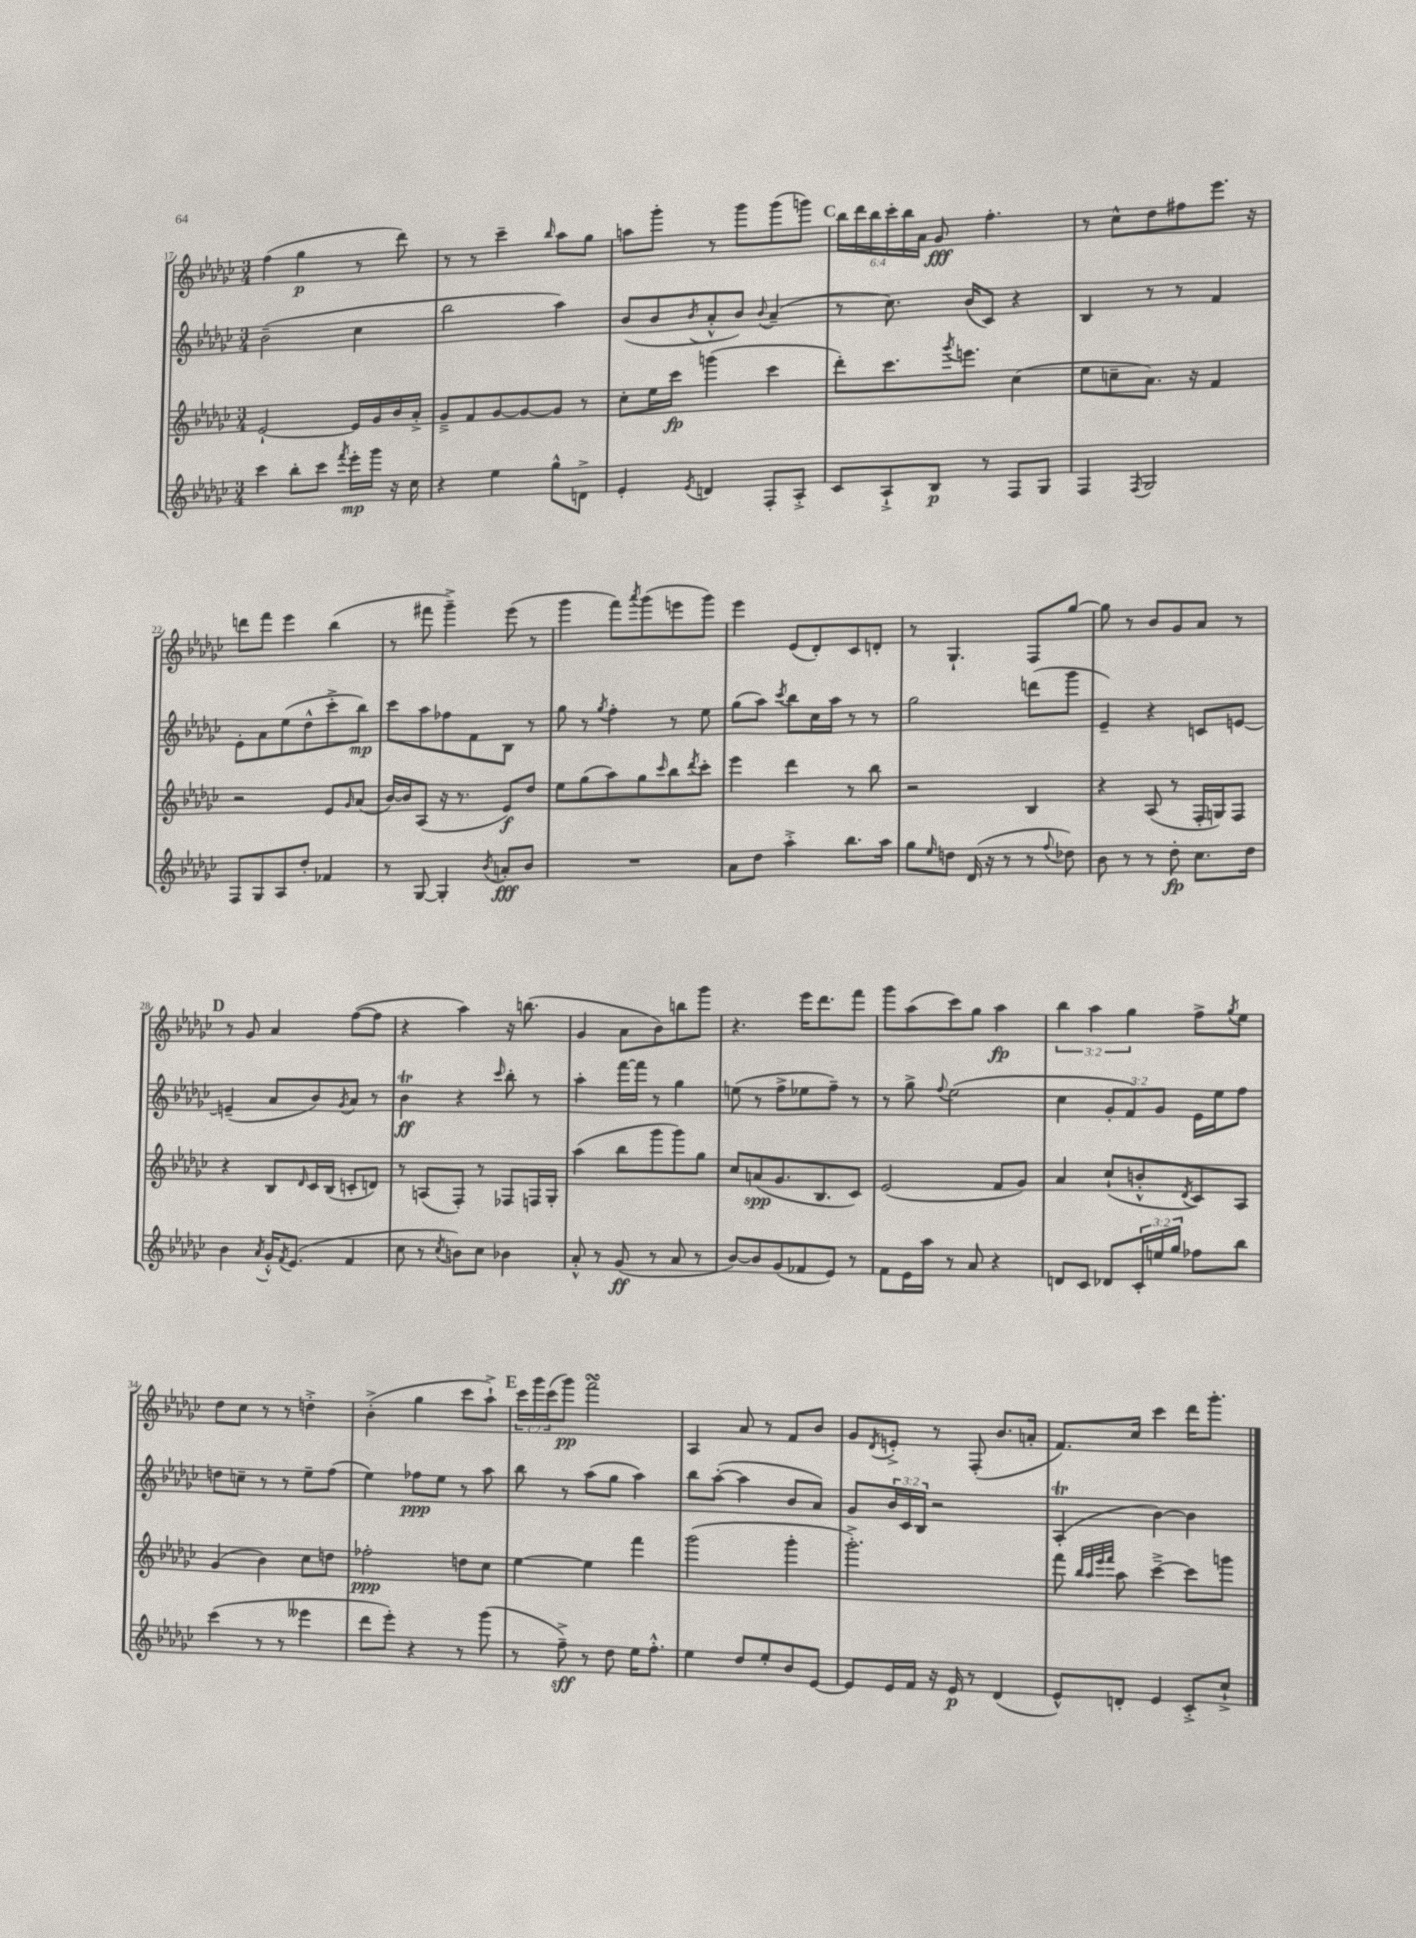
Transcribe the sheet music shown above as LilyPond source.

<<
\new StaffGroup <<
\new Staff = "s0" {
    \clef treble \key ges \major \numericTimeSignature \time 3/4 \override Staff.TupletNumber.text = #tuplet-number::calc-fraction-text
    f''4( ges''4\p r8 des'''8) |
    r8 r8 ces'''4-- \grace { bes''16 } aes''8 ges''8 |
    a''8 ges'''8-. r8 ges'''8 ges'''8( g'''8) |
    \mark \markup { \bold "C" } \tuplet 6/4 { bes''16 des'''16 bes''16 ces'''16-. bes''16 aes'16 } ges'8\fff f''4.-. |
    r8 ces''8-^ des''8 fis''8 ees'''8. r16 |
    d'''8 f'''8 ees'''4 bes''4( |
    r8 fis'''8 ges'''4--->) ees'''8( r8 |
    ges'''4 f'''8) \acciaccatura { aes'''8 } ges'''8( e'''8 ges'''8) |
    ees'''4 ees'8( des'8-.) ces'8 d'8-. |
    r8 ges4.-! f8 ges''8~ |
    ges''8 r8 bes'8 ges'8 aes'8 r8 |
    \mark \markup { \bold "D" } r8 ges'8 aes'4 f''8~( f''8 |
    r4 aes''4) r16 b''8.( |
    ges'4 aes'8 bes'8) b''8 ges'''8 |
    r4. ees'''16 des'''8. f'''8 |
    ges'''8 aes''8( ces'''8) ges''8 aes''4\fp |
    \tuplet 3/2 { bes''4 aes''4 ges''4 } f''8-> \acciaccatura { ges''8 } ees''8 |
    des''8 ces''8 r8 r8 d''4-.-> |
    bes'4-.->( ges''4 ces'''8 aes''8-!->) |
    \mark \markup { \bold "E" } \tuplet 3/2 { ces'''16 ges'''16 ces'''16( } ges'''8\pp) f'''2\turn |
    aes4 aes'8 r8 f'8 bes'8 |
    ges'8 \acciaccatura { des'8 } e'8-.-> r8 f8-.( bes'8. a'16-. |
    f'8.) ces''16 ces'''4 des'''16 ges'''8.-. \bar "|." |
}
\new Staff = "s1" {
    \clef treble \key ges \major \numericTimeSignature \time 3/4 \override Staff.TupletNumber.text = #tuplet-number::calc-fraction-text
    bes'2--( ces''4 |
    bes''2 aes''4) |
    bes'8( bes'8 \acciaccatura { bes'8 } aes'8-.-^ bes'8) \appoggiatura { bes'8 } aes'4--( |
    \mark \markup { \bold "C" } r8 ces''8.) bes'16( ces'8) r4 |
    bes4 r8 r8 f'4 |
    ees'8-. aes'8 ees''8( des''8-^ ces'''8-.-> bes''8\mp) |
    ces'''8 aes''8 fes''8 f'8 bes8 r8 |
    ges''8 r8 \acciaccatura { ges''8 } f''4-. r8 ees''8 |
    ges''8( aes''8) \acciaccatura { ces'''8 } bes''8 ces''16 aes''16 r8 r8 |
    ges''2 d'''8( ges'''8 |
    ees'4--) r4 c'8 e'8~ |
    \mark \markup { \bold "D" } e'4--( aes'8 bes'8) \acciaccatura { ges'8 } aes'8 r8 |
    bes'4\trill\ff r4 \grace { ces'''16 } bes''8-. r8 |
    aes''4-. f'''16~ f'''16 r8 ges''4 |
    e''8( r8 f''8-> ees''8 f''8--) r8 |
    r8 ges''8-> \appoggiatura { f''8 } ees''2( |
    ces''4 \tuplet 3/2 { ges'8-. f'8) ges'8 } ees'16 ees''16 f''8 |
    d''8 c''8-- r8 r8 ees''8-- f''8( |
    ees''4) fes''8\ppp ees''8 r8 aes''8 |
    \mark \markup { \bold "E" } bes''8 r8 aes''8( ges''8 aes''4) |
    bes''8 aes''8~-.( aes''4 bes'8 aes'8) |
    ges'8 \tuplet 3/2 { bes'16 ces'16 bes16 } r2 |
    aes4-.\trill( bes'4~) bes'4 \bar "|." |
}
\new Staff = "s2" {
    \clef treble \key ges \major \numericTimeSignature \time 3/4
    ees'2~-! ees'16 ges'16 bes'16 aes'16-.-> |
    ges'8---> f'8 ges'8~ ges'8~ ges'8 r8 |
    ces''8-. ees''16 ces'''16\fp g'''4( ces'''4 |
    \mark \markup { \bold "C" } des'''8-.) ces'''8. \acciaccatura { ges'''8 } e'''8. ces''4( |
    ees''8 c''8-- aes'8.) r16 f'4 |
    r2 ees'8 \grace { ges'16 } aes'8( |
    bes'16~) bes'16 aes8( r16 r8. ees'8\f) des''8 |
    ees''8 ges''8( aes''8) ges''8 \grace { ces'''16 } bes''8 \acciaccatura { des'''8 } ces'''8-. |
    ees'''4 des'''4 r8 bes''8 |
    r2 bes4 |
    r4 aes8( r8 f16-. g16) f8 |
    \mark \markup { \bold "D" } r4 bes8 \grace { des'16 } ces'16 bes16( c'8-. d'8) |
    r8 a8( f8-.) r8 fes8 f16 ges16-. |
    aes''4( bes''8 ges'''8 ges'''8) ges''8 |
    ces''8 a'8\spp( ges'8. bes8. ces'8) |
    ees'2( f'8 ges'8) |
    aes'4 ces''8-!( b'8-.-^ \acciaccatura { des'8 } ces'8) aes8 |
    ges'4( bes'4) ces''8 d''8 |
    fes''2-.\ppp d''8 ces''8 |
    \mark \markup { \bold "E" } ees''4~ ees''4 f'''4 |
    ges'''2( ges'''4-. |
    ges'''2.-.->) |
    f'''8 \grace { bes''32 aes''32 ees'''32 f'''32 } aes''8 ces'''4~---> ces'''8 g'''8 \bar "|." |
}
\new Staff = "s3" {
    \clef treble \key ges \major \numericTimeSignature \time 3/4 \override Staff.TupletNumber.text = #tuplet-number::calc-fraction-text
    ces'''4 bes''8-. ces'''8 \acciaccatura { f'''8 } ees'''16-.\mp ges'''16 r16 ces''16 |
    r4 ees''4 ges''8-^ d'8-> |
    ees'4-. \acciaccatura { ees'8 } d'4 f8-. aes8-.-> |
    \mark \markup { \bold "C" } ces'8 aes8-!-> bes8\p r8 f8 ges8 |
    f4 \acciaccatura { f8 } ges2 |
    f8 ges8 aes8 des''8-. fes'4 |
    r8 ges8~ ges4-. \acciaccatura { bes'8 } a'8-.\fff bes'8 |
    R2. |
    aes'8 des''8 aes''4-.-> bes''8. aes''16 |
    ges''8 \grace { ees''16 } d''8 des'16( r16 r8 r8 \appoggiatura { f''8 } des''8) |
    bes'8 r8 r8 des''8-.\fp ces''8. des''16 |
    \mark \markup { \bold "D" } bes'4 \acciaccatura { aes'8 } ges'16-.-^ \acciaccatura { f'8 } ees'8.( f'4 |
    ces''8 r8 \acciaccatura { ces''8 } b'8) ces''8 bes'4 |
    aes'8-.-^ r8 ges'8\ff( r8 aes'8 r8 |
    bes'8~) bes'8 ges'8( fes'8 ees'8) r8 |
    f'8 ees'16 aes''16 r8 aes'8 r4 |
    d'8 ces'8 des'8 \tuplet 3/2 { ces'16-. e''16 ges''16 } fes''8 bes''8 |
    ces'''4( r8 r8 eeses'''4 |
    des'''8 ees'''8-.) r4 r8 ges'''8( |
    \mark \markup { \bold "E" } r8 f''8--->\sff) r8 des''8 ees''16 f''8.-.-^ |
    ees''4 des''8 ees''8-. bes'8 ees'8~ |
    ees'8 ees'16 f'16 r16 ees'16\p r8 des'4( |
    ees'8-^) d'8-. ees'4 ces'8-.-> ces''8-!-> \bar "|." |
}
>>
>>
\layout { \context { \Score currentBarNumber = #17 } }
